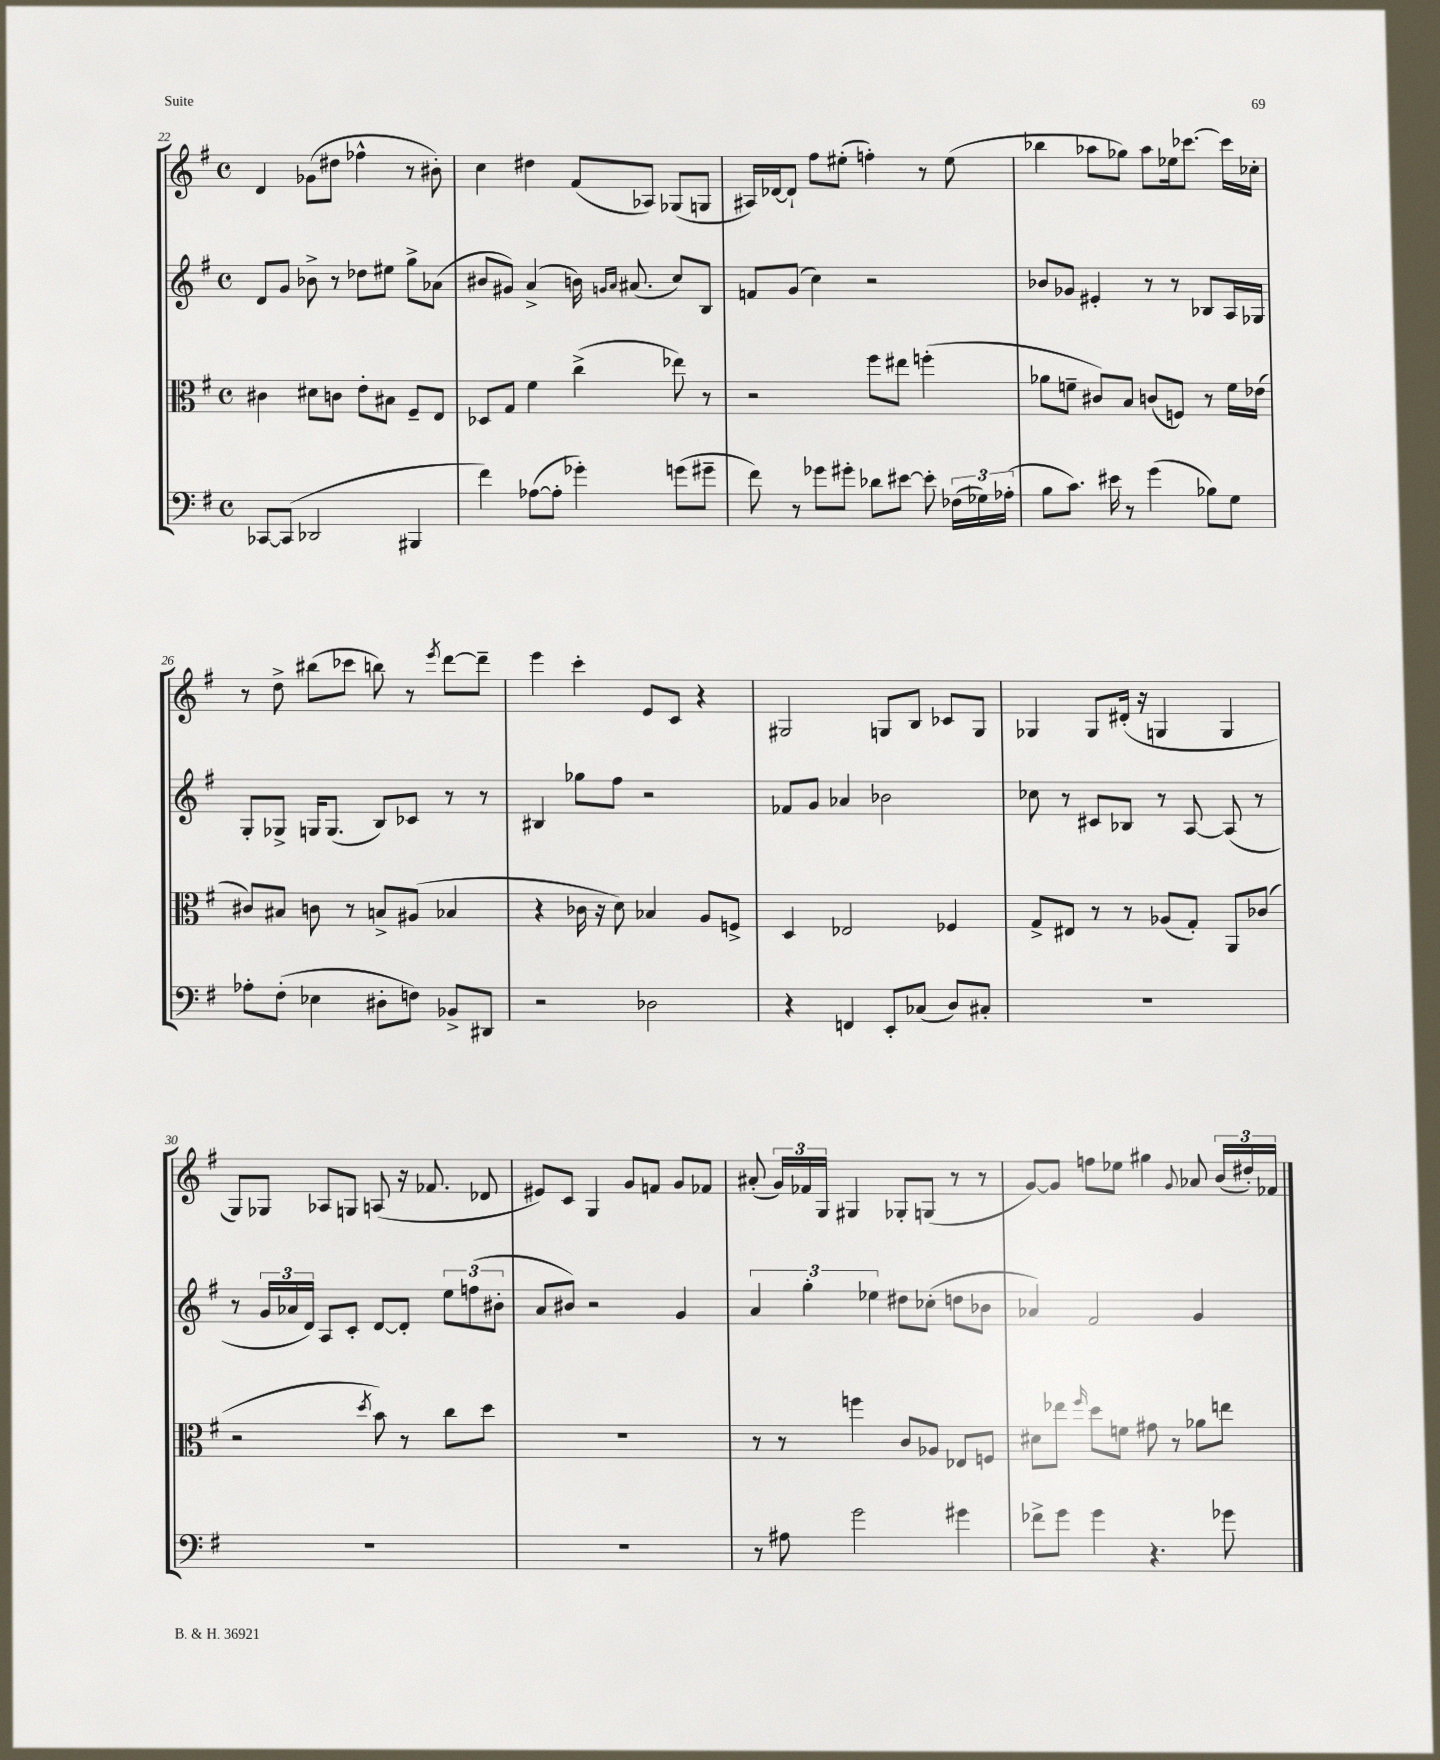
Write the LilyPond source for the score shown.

<<
\new StaffGroup <<
\new Staff = "s0" {
    \clef treble \key g \major \defaultTimeSignature \time 4/4
    \autoBeamOff d'4 ges'8[( dis''8] fes''4-^ r8 bis'8-.) |
    c''4 dis''4 fis'8[( aes8]) ges8[( g8] |
    ais16[) des'16~ des'8]-! fis''8[ eis''8]-.( f''4-.) r8 eis''8( |
    bes''4 aes''8[ ges''8]) aes''8[ ees''16 ces'''8.]~ ces'''16[ ces''16]-. |
    r8 d''8-> bis''8[( ces'''8] b''8) r8 \acciaccatura { e'''8 } d'''8[~ d'''8]-- |
    e'''4 c'''4-. e'8[ c'8] r4 |
    gis2 g8[ b8] ces'8[ g8] |
    ges4 ges8[ dis'16]-.( r16 g4 g4 |
    g8[) ges8] aes8[ g8] a8( r16 fes'8. des'8 |
    eis'8[) c'8] g4 g'8[ f'8] g'8[ fes'8] |
    ais'8-.( \tuplet 3/2 { g'16[) fes'16 g16] } gis4 ges8[-. g8]( r8 r8 |
    g'8[~) g'8] f''8[ ees''8] gis''4 \appoggiatura { g'8 } aes'8 \tuplet 3/2 { b'16[( dis''16-.) fes'16] } \bar "|." |
}
\new Staff = "s1" {
    \clef treble \key g \major \defaultTimeSignature \time 4/4
    \autoBeamOff d'8[ g'8] bes'8-> r8 des''8[ eis''8] g''8[-> aes'8]( |
    bis'8[ gis'8]) a'4->( b'16) \grace { g'16[ a'16] } ais'8.( c''8[) b8] |
    f'8[ g'8]( c''4) r2 |
    bes'8[ ges'8] eis'4-. r8 r8 bes8[ a16 ges16] |
    g8[-. ges8]-> g16[ g8.]( b8[) ces'8] r8 r8 |
    bis4 ges''8[ fis''8] r2 |
    fes'8[ g'8] aes'4 bes'2 |
    ces''8 r8 cis'8[ bes8] r8 a8~ a8( r8 |
    r8 \tuplet 3/2 { g'16[ aes'16 d'16]) } a8[ c'8]-. d'8[~ d'8]-. \tuplet 3/2 { e''8[ f''8( bis'8]-. } |
    a'8[ bis'8]) r2 g'4 |
    \tuplet 3/2 { a'4 g''4-. ees''4 } dis''8[ ces''8]-.( d''8[ bes'8] |
    aes'4) fis'2 g'4 \bar "|." |
}
\new Staff = "s2" {
    \clef alto \key g \major \defaultTimeSignature \time 4/4
    \autoBeamOff cis'4 dis'8[ c'8] e'8[-. bis8] fis8[-- e8] |
    des8[ g8] fis'4 c''4->( ees''8) r8 |
    r2 fis''8[ eis''8] f''4-.( |
    aes'8[ f'8]-- cis'8[) b8] c'8[( f8]) r8 f'16[ ees'16]( |
    cis'8[) bis8] c'8 r8 b8[-> ais8]( bes4 |
    r4 ces'16 r16 d'8) bes4 a8[ f8]-> |
    d4 ees2 fes4 |
    g8[-> eis8] r8 r8 aes8[( g8]-.) a,8[ ces'8]( |
    r2 \acciaccatura { d''8 } b'8) r8 c''8[ d''8] |
    R1 |
    r8 r8 f''4 c'8[ aes8] ees8[ f8] |
    dis'8[ ees''8] \grace { fis''16 } d''8[ f'8] gis'8 r8 aes'8[ e''8] \bar "|." |
}
\new Staff = "s3" {
    \clef bass \key g \major \defaultTimeSignature \time 4/4
    \autoBeamOff ces,8[~ ces,8]( des,2 bis,,4 |
    fis'4) aes8[~( aes8]-. ges'4-.) g'8[( gis'8]-- |
    fis'8) r8 ges'8[ gis'8]-. des'8[ eis'8]~ eis'8-. \tuplet 3/2 { fes16[( ges16) aes16]-.( } |
    b8[ c'8.]) eis'16 r8 g'4( bes8[) g8] |
    aes8[-. fis8]-.( ees4 dis8[-. f8]) bes,8[-> dis,8] |
    r2 des2 |
    r4 f,4 e,8[-. ces8]( d8[) cis8]-. |
    R1 |
    R1 |
    R1 |
    r8 ais8 g'2 gis'4 |
    fes'8[-> g'8] g'4 r4. ges'8 \bar "|." |
}
>>
>>
\layout { \context { \Score currentBarNumber = #22 } }
